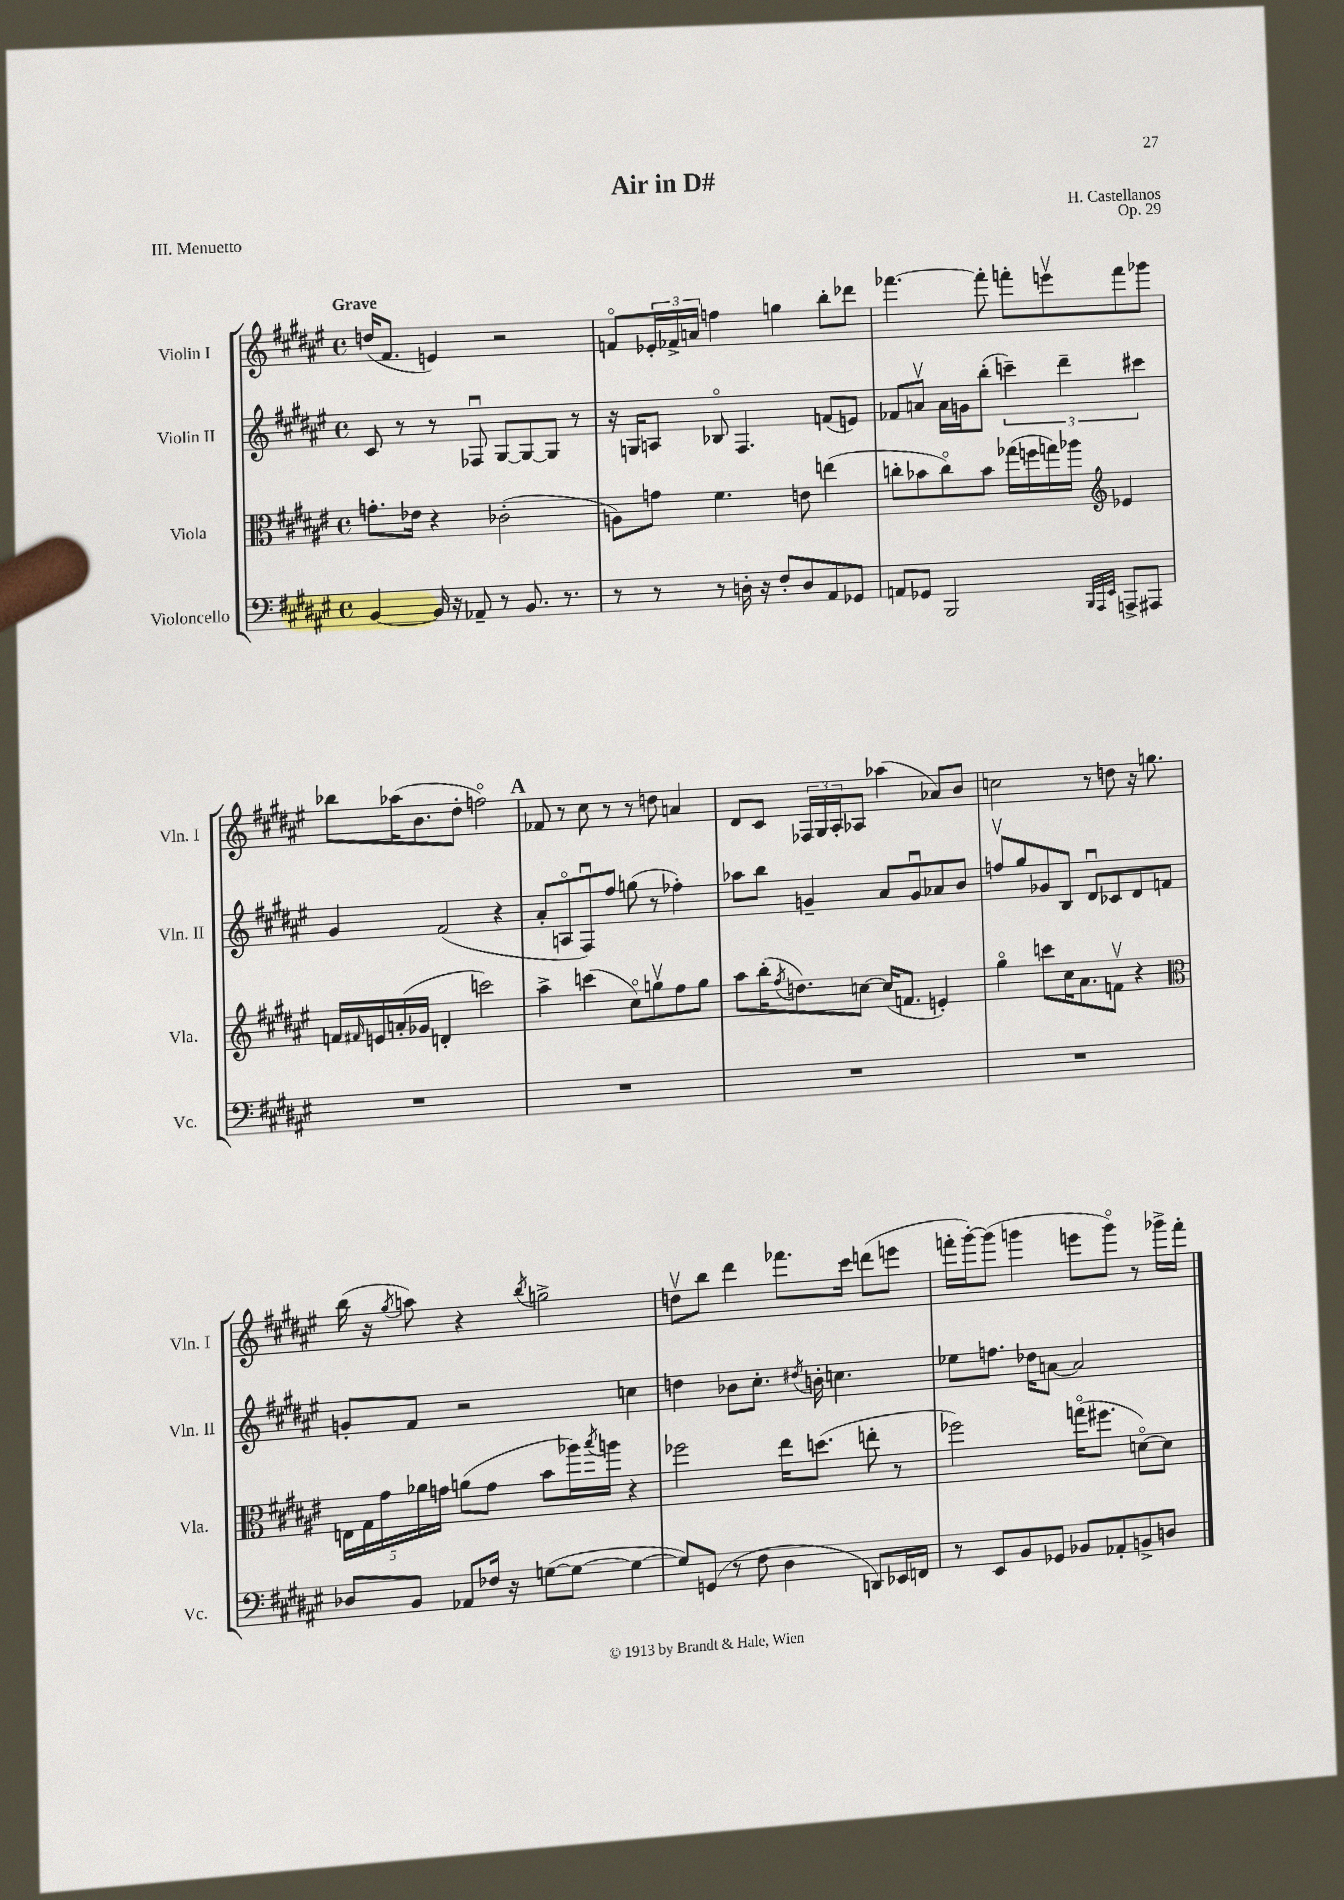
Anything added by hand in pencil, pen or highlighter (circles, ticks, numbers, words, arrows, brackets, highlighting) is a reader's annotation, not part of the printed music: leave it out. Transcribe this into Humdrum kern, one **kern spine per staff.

**kern	**kern	**kern	**kern
*staff4	*staff3	*staff2	*staff1
*clefF4	*clefC3	*clefG2	*clefG2
*k[f#c#g#d#a#e#]	*k[f#c#g#d#a#e#]	*k[f#c#g#d#a#e#]	*k[f#c#g#d#a#e#]
*M4/4	*M4/4	*M4/4	*M4/4
*met(c)	*met(c)	*met(c)	*met(c)
[4BB	8.g'	8c#	(16dd
.	.	.	8.f#
.	.	8r	.
.	16e-	.	.
16BB]	4r	8r	4e)
16r	.	.	.
8AA-~	.	8F-u	.
8r	(2c-'	[8G#	2r
8.BB	.	8G#_	.
.	.	8G#]	.
8.r	.	.	.
.	.	8r	.
=	=	=	=
8r	8A)	16r	8fo
.	.	16G	.
8r	8g	8A	24e-'
.	.	.	24f-^
.	.	.	24a
8r	4.f#	8B-o	4ff
16D'	.	4.F#	.
16r	.	.	.
8F#'	.	.	4gg
8D	8e	.	.
8AA#	(4ee	(8f	8bb'
8GG-	.	8e)	8ddd-
=	=	=	=
8AA	8cc'	8f-	[4.fff-
8GG-	8b-	8av	.
2BBB	8cco)	16a	.
.	.	16g	.
.	8b-	(8bb'	8fff-']
.	(16gg-	6ccc~)	8fff'
.	16ff	.	.
.	16gg)	.	8eeev
.	.	6ddd#~	.
.	16aa-	.	.
*	*clefG2	*	*
32qqBBB	.	.	.
32qqAAA#	.	.	.
32qqEE#	.	.	.
8AAA^	4e-	.	8fff
.	.	6ccc#	.
8AAA#	.	.	8ggg-
=	=	=	=
1r	16f	4g#	8bb-
.	16qqf#	.	.
.	16e	.	.
.	(16a'	.	(16aa-
.	16g-	.	8.b
.	4d'	(2f#	.
.	.	.	8dd#'
.	2ccc)	.	2ffo)
.	.	4r	.
=	=	=	=
1r	4aa#^	8a#'	8f-
.	.	8Ao	8r
.	(4ccc	8F#u)	8cc#
.	.	8ff#	8r
.	8cc#o)	(8gg	8r
.	8ggv	8r	8dd
.	8ff#	4ff-')	4a
.	8gg	.	.
=	=	=	=
1r	8aa#	8aa-	8d#
.	(16bb'	8bb	8c#
.	8qff#	.	.
.	8.dd)	.	.
.	.	4g~	24F-
.	.	.	24G#
.	.	.	24A#'
.	[8cc	.	8A-
.	(16cc]	8a#	(4aa-
.	8.f	.	.
.	.	8gu	.
.	4e')	8a-	8a-)
.	.	8b	8b
=	=	=	=
1r	4gg#o	8ffv	2cc
.	.	8gg#	.
.	8ccc	8g-	.
.	16cc#	8B	.
.	8.a#	.	.
.	.	8d#u	8r
.	8fv	8c-	8dd
.	4r	8d#	16r
.	.	.	8.gg
.	.	8f	.
=	=	=	=
*	*clefC3	*	*
8D-	20E	8g'	(16bb
.	20G#	.	.
.	.	.	16r
.	20g#	.	.
.	.	.	8qgg#
8BB	.	8f#	8aa)
.	20a-	.	.
.	20g	.	.
8AA-	(8a	2r	4r
16F-	8g	.	.
16r	.	.	.
.	.	.	8qbb
([8G	8b	.	2gg^
8G_	16aa-)	.	.
.	8qbb	.	.
.	16aa	.	.
4G_	4r	4cc	.
=	=	=	=
8G])	2ff-	4dd	8ddv
(8GG	.	.	8bb
8r	.	8b-	4ddd#
8F#	.	8.cc#'	.
4D#	16ee#	.	8.fff-
.	.	8qdd#	.
.	(8.dd	16b'	.
.	.	4.cc	.
.	.	.	16ccc#
8DD)	8ee'	.	(8ddd
16EE-	8r	.	8eee
16FF	.	.	.
=	=	=	=
8r	2ff-)	8ee-	16fff'
.	.	.	[16ggg#')
8EE#	.	8.ff	(8ggg#]
8BB	.	.	4ggg
.	.	16dd-	.
8GG-	.	[8a	.
8BB-	(16ggo	2a]	8eee
.	8.ff#	.	.
8AA-'	.	.	8gggo)
8BB^	[8do)	.	8r
8D	8d]	.	16ggg-^
.	.	.	16fff'
==	==	==	==
*-	*-	*-	*-
